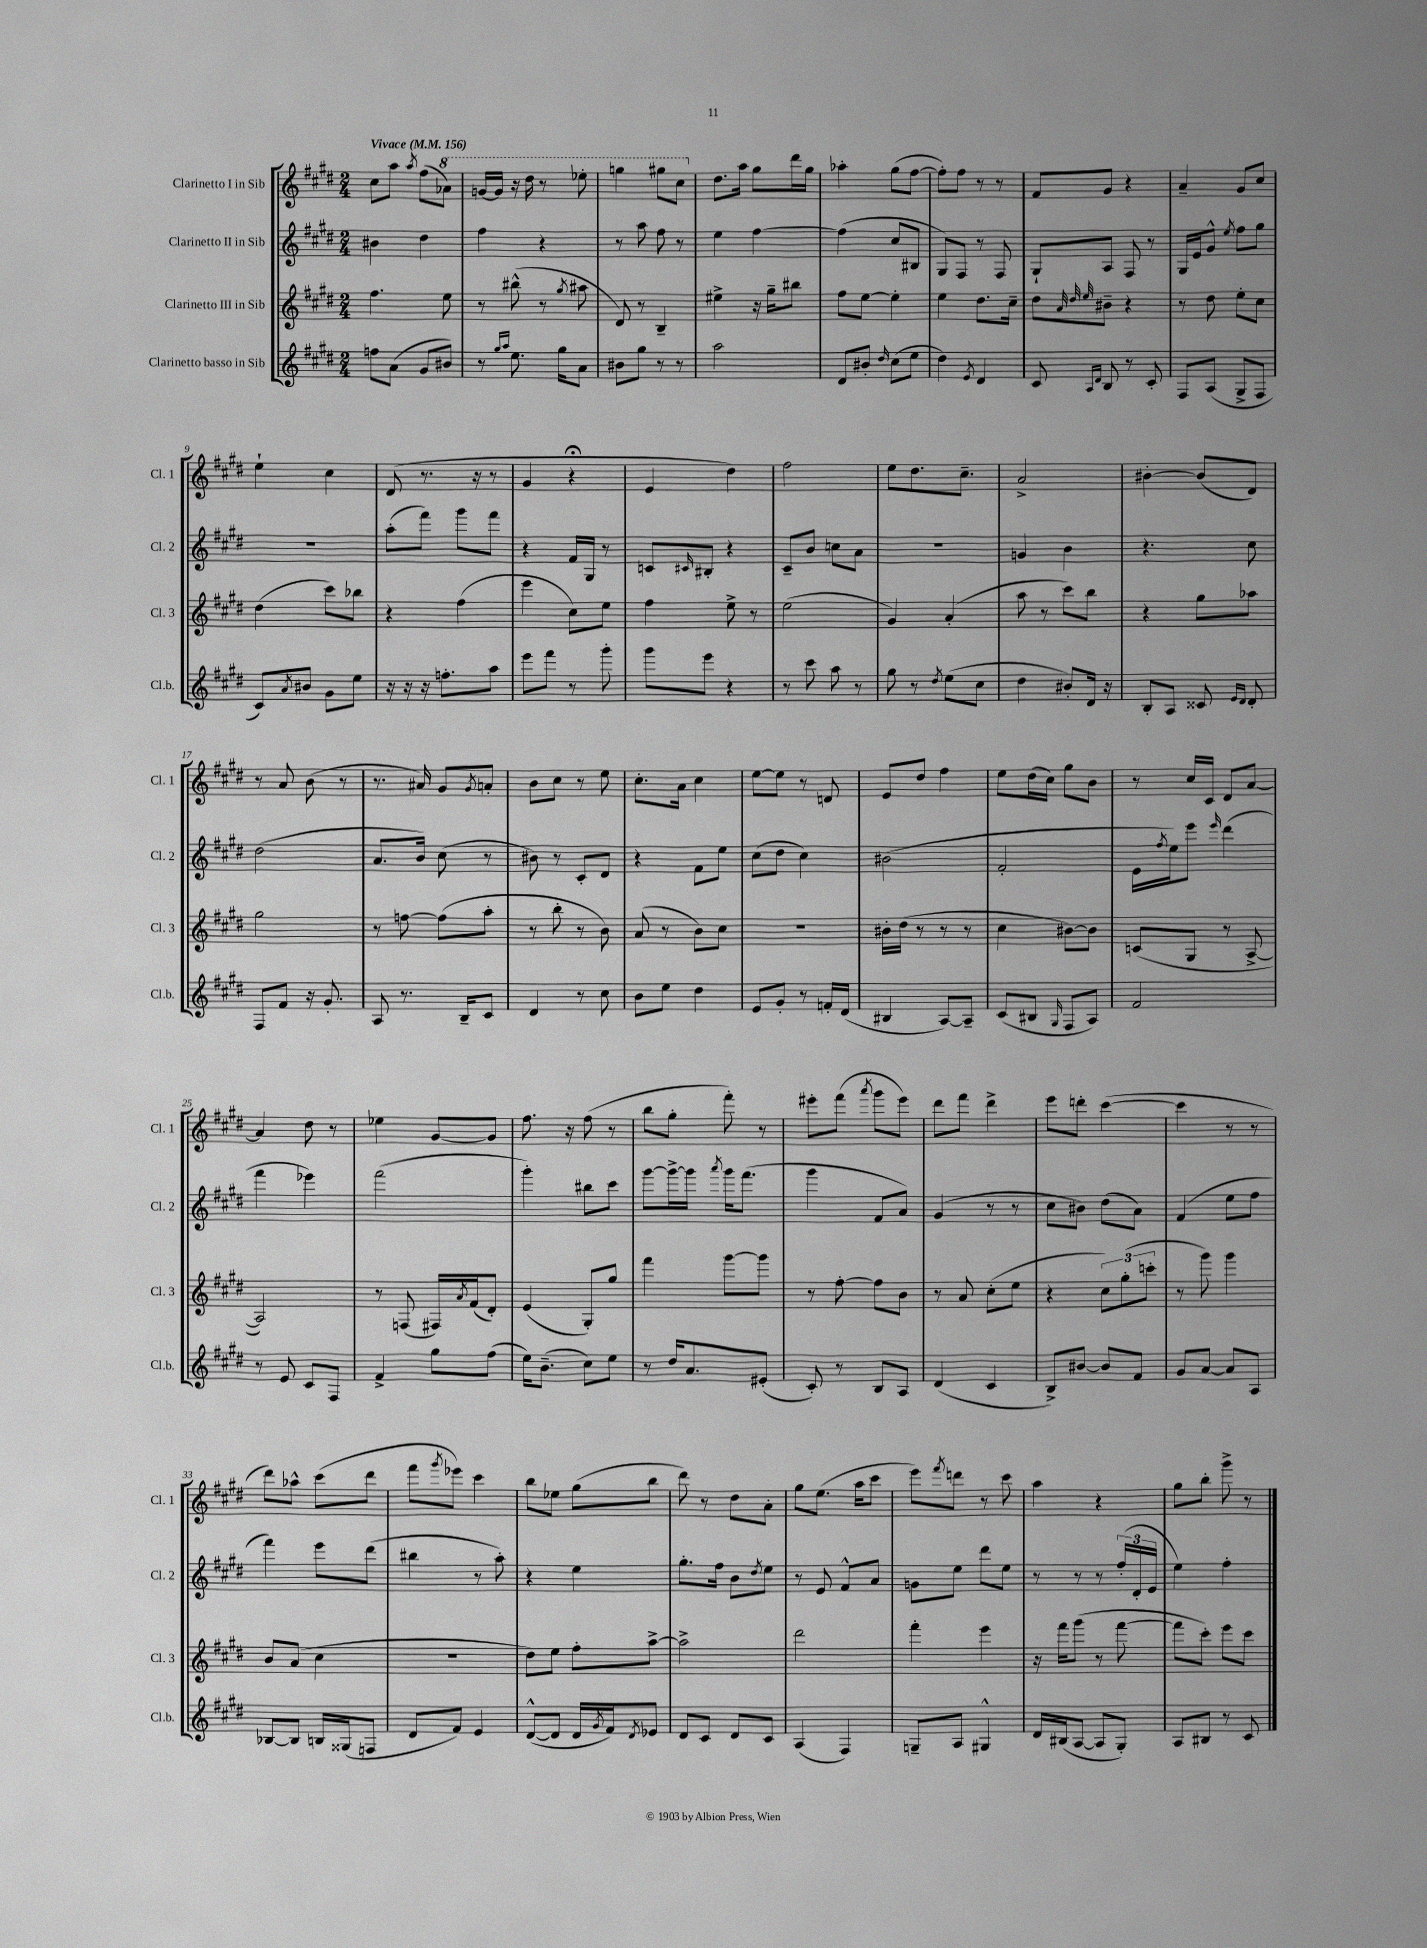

**kern	**kern	**kern	**kern
*staff4	*staff3	*staff2	*staff1
*clefG2	*clefG2	*clefG2	*clefG2
*k[f#c#g#d#]	*k[f#c#g#d#]	*k[f#c#g#d#]	*k[f#c#g#d#]
*M2/4	*M2/4	*M2/4	*M2/4
*MM156	*MM156	*MM156	*MM156
8ff\L	4.ff#\	4b#\	8cc#\L
(8a\J	.	.	8aa\J
.	.	.	8qaa/
8g#/L	.	4dd#\	(8ff#\L
8b#/J)	8ee\	.	8aa-\J)
=	=	=	=
8r	8r	4ff#\	[16gg/LL
.	.	.	16gg/]JJ
16qqgg#/LL	.	.	.
16qqaa/JJ	.	.	.
8.ee\	(8bb#^^\	.	16r
.	.	.	16ddd#\
.	8r	4r	8r
16gg#\LK	.	.	.
.	8qgg#/	.	.
8a\J	8aa#\	.	8eee-'\
=	=	=	=
8b#\L	8d#/)	8r	4ggg\
8gg#\J	8r	8aa\	.
8r	4B~/	8ff#\	8ggg#\L
8r	.	8r	8ccc#\J
=	=	=	=
2aa\	4ee#^\	4ee\	8.dd#\L
.	.	.	16aa\Jk
.	16r	[4ff#\	8gg#\L
.	16gg#~\LK	.	.
.	8bb#\J	.	16ddd#\L
.	.	.	16gg#\JJ
=	=	=	=
8d#/L	8ff#\L	(4ff#\]	4aa-'\
8b#'/J	[8ee\J	.	.
16qqdd#/	.	.	.
(8cc#\L	4ee'\]	8cc#/L	(8gg#\L
8ee\J	.	8B#/J	[8ff#\J
=	=	=	=
4dd#\)	4ee\	8G#/L)	8ff#'\]L)
.	.	8F#/J	8ff#\J
8qe/	.	.	.
4d#/	8.dd#\L	8r	8r
.	.	8F#/	8r
.	16cc#~\Jk	.	.
=	=	=	=
8c#/	8dd#\L	8G#`/L	8f#/L
.	32qqa/	.	.
16qqA/LL	32qqdd#/	.	.
16qqd#/JJ	32qqee/	.	.
8B/	8b#~\J	8A/J	8g#/J
8r	4r	8F#/	4r
8c#'/	.	8r	.
=	=	=	=
8F#/L	8r	16G#/LL	4a~/
.	.	16e/J	.
(8A/J	8dd#\	8g#^^/J	.
.	.	8qee/	.
8G#^/L	8ee'\L	8ff#\L	8g#/L
8F#/J	8cc#\J	8gg#\J	8cc#/J
=	=	=	=
8c#/L)	(4dd#\	2r	4ee`\
8qa/	.	.	.
8b#/J	.	.	.
8g#\L	8ccc#\L)	.	4cc#\
8ee\J	8bb-\J	.	.
=	=	=	=
16r	4r	(8aa'\L	(8d#/
16r	.	.	.
16r	.	8fff#\J)	8.r
8.ff'\L	.	.	.
.	(4ff#\	8ggg#\L	.
.	.	.	16r
8aa\J	.	8fff#\J	8r
=	=	=	=
8eee\L	4eee\	4r	4g#/
8fff#\J	.	.	.
8r	8cc#\L)	16f#/LL	4r;
.	.	16G#/JJ	.
8ggg#'\	8ee\J	8r	.
=	=	=	=
8ggg#\L	4ff#\	8c/L	4e/
.	.	16qqc#/	.
8eee\J	.	8B#'/J	.
4r	8ee^\	4r	4dd#\)
.	8r	.	.
=	=	=	=
8r	(2ee\	8c#~/L	2ff#\
8ccc#\	.	8b/J	.
8aa\	.	8cc\L	.
8r	.	8a\J	.
=	=	=	=
8gg#\	4g#/)	2r	8ee\L
8r	.	.	8.dd#\
8qdd#/	.	.	.
(8ee\L	(4a'/	.	.
.	.	.	8.cc#~\J
8cc#\J	.	.	.
=	=	=	=
4dd#\	8aa\	4g/	2a^/
.	8r	.	.
8b#'/L)	8ccc#\L)	4b\	.
16d#/Jk	8bb\J	.	.
16r	.	.	.
=	=	=	=
8B'/L	4r	4.r	[4b#'\
8A/J	.	.	.
8c##/	8gg#\L	.	(8b#/]L
16qqe/LL	.	.	.
16qqd#/JJ	.	.	.
8d#'/	8aa-\J	8cc#\	8d#/J)
=	=	=	=
8F#/L	2gg#\	(2dd#\	8r
8f#/J	.	.	8a/
16r	.	.	(8b\
8.g#'/	.	.	.
.	.	.	8r
=	=	=	=
8A/	8r	8.a/L	8.r
8.r	[8ff\	.	.
.	.	16b/Jk)	16a#/)
.	(8ff\]L	(8cc#\	8g#/L
16B~/LK	.	.	.
.	.	.	8qg#/
8c#/J	8aa'\J	8r	8a'/J
=	=	=	=
4d#/	8r	8b#\)	8b\L
.	8bb'\	8r	8cc#\J
8r	8r	8c#'/L	8r
8cc#\	8b\)	8d#/J	8ee\
=	=	=	=
8b\L	(8a/	4r	8.cc#'\L
8ee\J	8r	.	.
.	.	.	16a\Jk
4dd#\	8b\L)	8f#\L	4cc#\
.	8cc#\J	8ee\J	.
=	=	=	=
8e/L	2r	(8cc#\L	[8ee\L
8g#'/J	.	8dd#\J	8ee\]J
8r	.	4cc#\)	8r
16f'/LL	.	.	8d/
(16d#/JJ	.	.	.
=	=	=	=
4B#/	16b#'\LL	(2b#\	8e/L
.	(16dd#\JJ	.	.
.	8r	.	8dd#/J
[8A/L)	8r	.	4ff#\
8A~/]J	8r	.	.
=	=	=	=
(8c#/L	4cc#\	2f#'/	8ee\L
8B#/J	.	.	(16dd#\L
.	.	.	16cc#\JJ)
16qqG#/	.	.	.
8F#/L	[8b#\L)	.	8gg#\L
8A/J)	8b#\]J	.	8b\J
=	=	=	=
2f#/	(8c/L	16e\LL	8r
.	.	8qff#/	.
.	.	16ee\J)	.
.	8G#/J	8eee\J	16cc#/LL
.	.	.	16c#/JJ
.	.	16qqeee/	.
.	8r	(4ddd#\	8d#/L
.	[8A^/	.	[8a/J
=	=	=	=
8r	2A/])	4fff#\	4a/]
8e/	.	.	.
8c#/L	.	4eee-\)	8dd#\
8F#/J	.	.	8r
=	=	=	=
4f#^/	8r	(2fff#\	4ee-\
.	(8F/	.	.
8gg#\L	16F#/LL)	.	[8g#/L
.	8qa/	.	.
.	(16f#/J	.	.
(8ff#\J	8d#'/J)	.	8g#/]J
=	=	=	=
16ee\LK)	(4e/	4ggg#'\)	8.ff#\
(8.b~\J	.	.	.
.	.	.	16r
8cc#\L)	8G#'/L)	8bb#\L	(8ff#\
8ee\J	8gg#/J	8ccc#\J	8r
=	=	=	=
8r	4fff#\	[8ggg#\L	8bb\L
16dd#/LK	.	16ggg#^\_L	8gg#'\J
8.a/	.	16ggg#\]JJ	.
.	.	8qaaa/	.
.	[8ggg#\L	16ggg#\LK	8fff#'\)
.	.	(8.fff#\J	.
(8e#'/J	8ggg#\]J	.	8r
=	=	=	=
8c#'/)	8r	4ggg#\	8eee#'\L
8r	[8ff#'\	.	(8fff#\J
.	.	.	8qaaa/
8B/L	8ff#\]L	8f#/L	8ggg#\L
8A/J	8b\J	8a/J)	8eee#\J)
=	=	=	=
(4d#/	8r	(4g#/	8ddd#\L
.	8a/	.	8fff#\J
4c#/	(8cc#'\L	8r	4ddd#^\
.	8ee\J	8r	.
=	=	=	=
8B^/L)	4r	8cc#\L	8eee\L
[8b#/J	.	8b#\J)	8ddd'\J
8b#/]L	12cc#\L)	(8dd#\L	([4ccc#\
.	(12gg#'\	.	.
8f#/J	.	8a\J)	.
.	12ccc'\J	.	.
=	=	=	=
8g#/L	8r	(4f#/	4ccc#\]
[8a/J	8ggg#\)	.	.
8a/]L	4ggg#\	8ee\L	8r
8A/J	.	8ff#\J	8r
=	=	=	=
[8B-/L	8b/L	4fff#\)	8ddd#\L)
8B-/]J	(8a/J	.	8aa-^^\J
16B/LL	4cc#\	8eee\L	(8ccc#\L
(16G##/J	.	.	.
8F/J	.	(8ddd#\J	8ddd#\J
=	=	=	=
8d#/L	2r	4bb#\	8fff#\L
.	.	.	8qggg#/
8f#/J)	.	.	8eee-\J)
4e/	.	8r	4ccc#\
.	.	8aa'\)	.
=	=	=	=
([8d#^^/L	8dd#\L)	4r	8bb\L
8d#/]J	8ee\J	.	8ee-\J
16d#/LL	8ff#'\L	4ee\	(8gg#\L
8qg#/	.	.	.
16f#/J)	.	.	.
8qd#/	.	.	.
8e-/J	[8aa^\J	.	8bb\J
=	=	=	=
8d#/L	2aa^\]	8.gg#'\L	8ddd#\)
8c#/J	.	.	8r
.	.	16ff#\Jk	.
8d#/L	.	8b\L	8dd#\L
.	.	8qdd#/	.
8c#/J	.	8ee\J	8a'\J
=	=	=	=
(4A/	2ddd#\	8r	8gg#\L
.	.	8e/	(8.ee\J
4F#/)	.	8f#^^/L	.
.	.	.	16aa\LK
.	.	8a/J	8ccc#\J
=	=	=	=
8G~/L	4fff#'\	8g\L	8eee\L)
.	.	.	8qfff#/
8A/J	.	8ee\J	8ddd\J
4G#^^/	4eee\	8ddd#\L	8r
.	.	8ee\J	8ccc#\
=	=	=	=
16d#/LL	16r	8r	4aa\
(16B#/J	16fff#\LK	.	.
[8A/J	(8ggg#\J	8r	.
8A/]L	8r	8r	4r
8G#'/J)	[8fff#\	(24ff#'/LL	.
.	.	24d#'/	.
.	.	24e/JJ	.
=	=	=	=
8A/L	8fff#\]L	4ee\)	8gg#\L
8B#/J	8ccc#'\J)	.	8bb'\J
8r	8eee\L	4ff#'\	8ggg#^\
8c#/	8ccc#\J	.	8r
==	==	==	==
*-	*-	*-	*-
